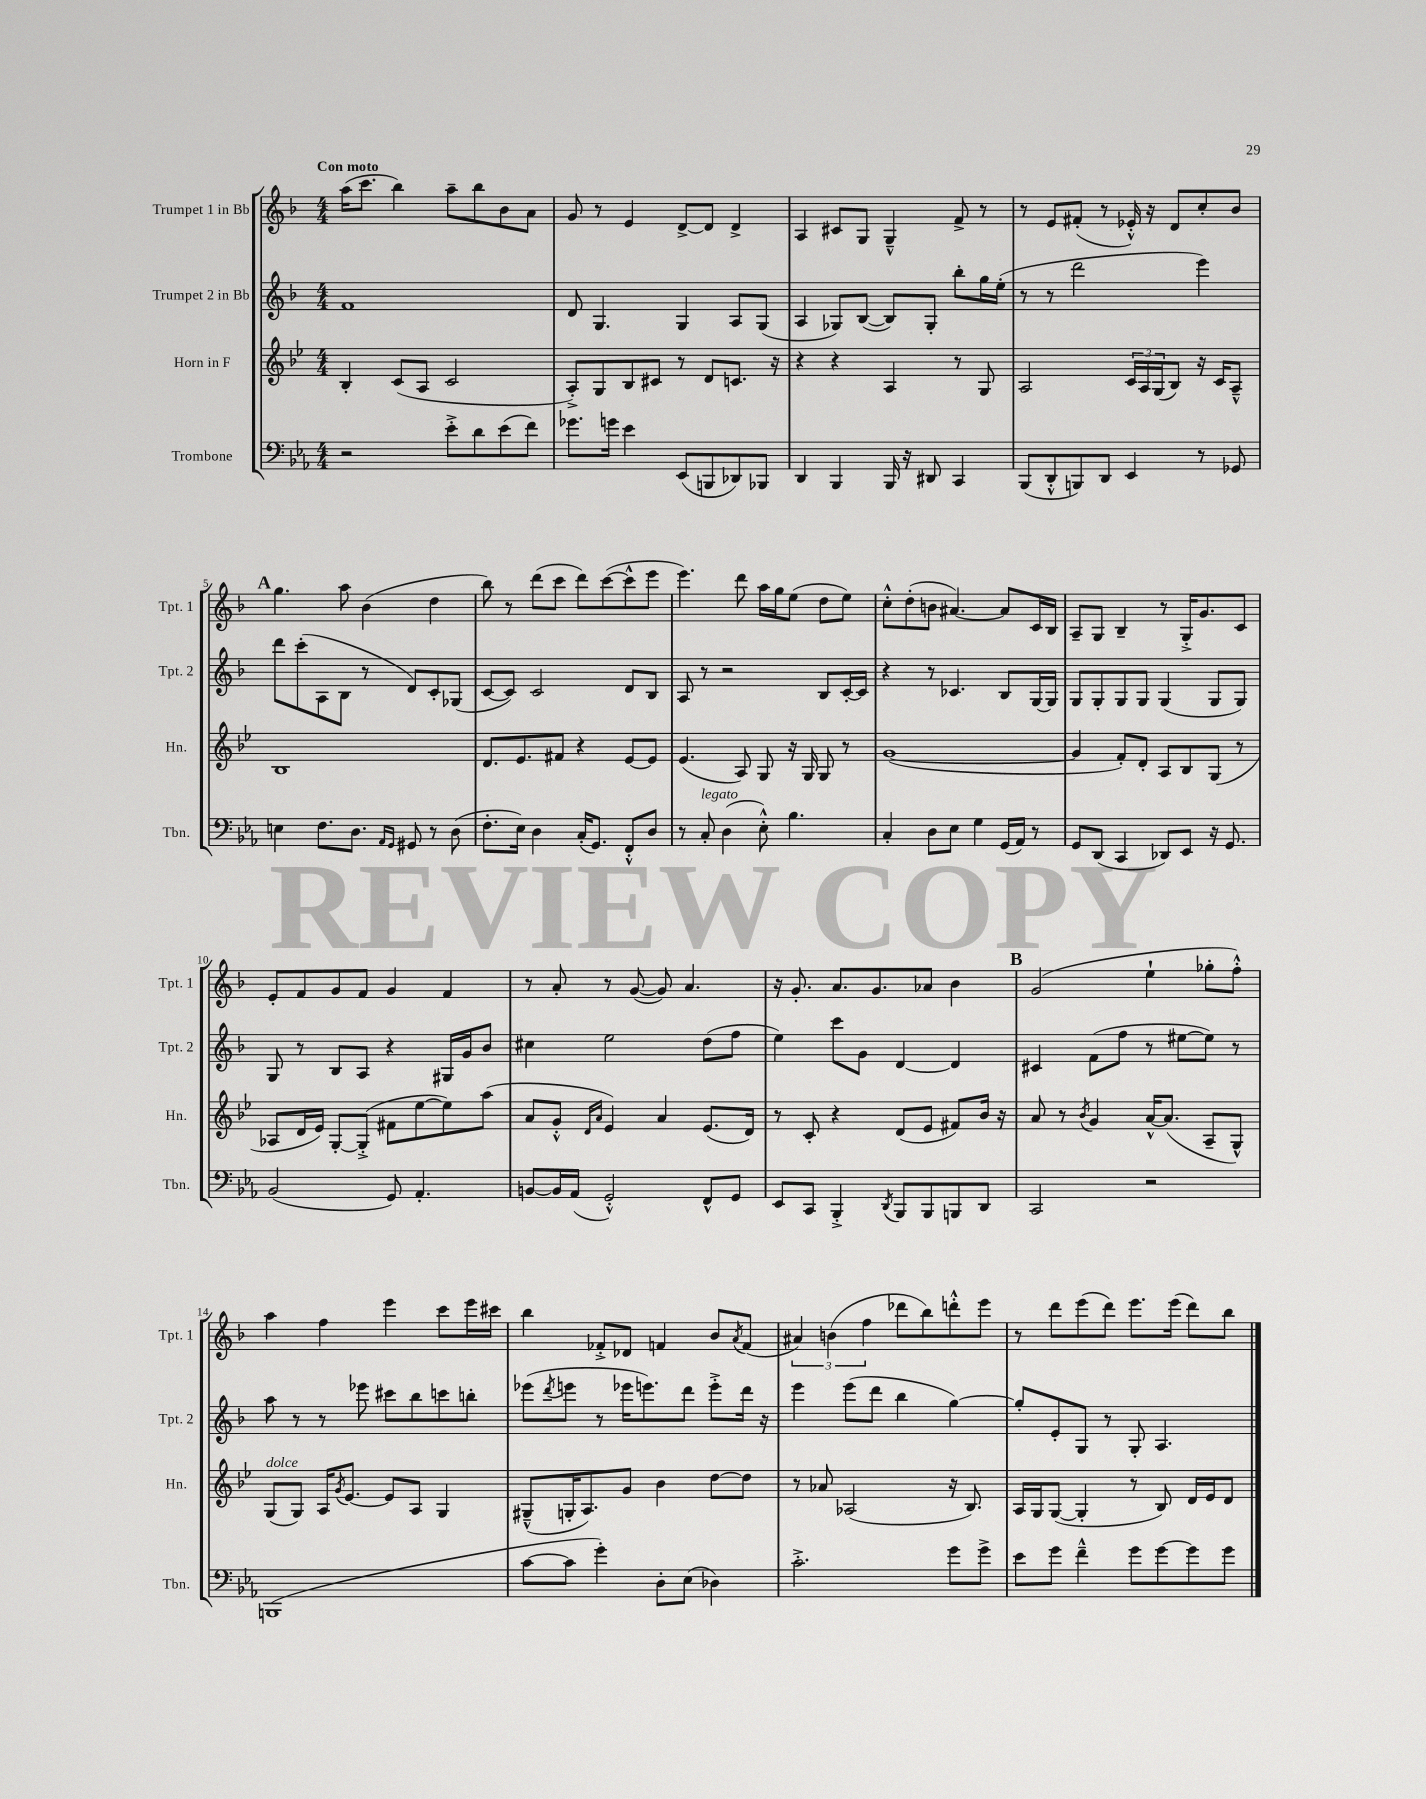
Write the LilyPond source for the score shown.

<<
\new StaffGroup <<
\new Staff = "s0" \with { instrumentName = "Trumpet 1 in Bb" shortInstrumentName = "Tpt. 1" } {
    \clef treble \key f \major \numericTimeSignature \time 4/4 \tempo "Con moto"
    a''16( c'''8. bes''4) a''8-- bes''8 bes'8 a'8 |
    g'8 r8 e'4 d'8~-> d'8 d'4-> |
    a4 cis'8 g8 g4---^ f'8-> r8 |
    r8 e'8 fis'8-.( r8 ees'16-.-^) r16 d'8 c''8-. bes'8 |
    \mark \markup { \bold "A" } g''4. a''8 bes'4( d''4 |
    bes''8) r8 d'''8( c'''8 d'''8) c'''8~( c'''8-^ e'''8 |
    e'''4.) d'''8 a''16 g''16 e''8( d''8 e''8) |
    c''8-.-^ d''8-.( b'8 ais'4.~) ais'8 c'16 bes16 |
    a8-- g8 bes4-- r8 g16-.-> g'8. c'8 |
    e'8-. f'8 g'8 f'8 g'4 f'4 |
    r8 a'8-. r8 g'8~( g'8) a'4. |
    r16 g'8.-. a'8. g'8. aes'8 bes'4 |
    \mark \markup { \bold "B" } g'2( e''4-! ges''8-. f''8-.-^) |
    a''4 f''4 e'''4 c'''8 e'''16 cis'''16 |
    bes''4 fes'8-.-> des'8 f'4 bes'8 \acciaccatura { a'8 } f'8( |
    \tuplet 3/2 { ais'4) b'4( f''4 } des'''8 bes''8) d'''8-.-^ e'''8 |
    r8 d'''8 e'''8( d'''8) e'''8. e'''16( d'''8) bes''8 \bar "|." |
}
\new Staff = "s1" \with { instrumentName = "Trumpet 2 in Bb" shortInstrumentName = "Tpt. 2" } {
    \clef treble \key f \major \numericTimeSignature \time 4/4
    f'1 |
    d'8 g4. g4 a8 g8( |
    a4 ges8) bes8~( bes8) ges8-. bes''8-. g''16 e''16-.( |
    r8 r8 d'''2 e'''4) |
    \mark \markup { \bold "A" } d'''8 c'''8-.( a8 bes8 r8 d'8) c'8-. ges8( |
    c'8~ c'8) c'2 d'8 bes8 |
    a8 r8 r2 bes8 c'16~-. c'16 |
    r4 r8 ces'4. bes8 g16~ g16 |
    g8 g8-. g8 g8 g4( g8 g8) |
    g8 r8 bes8 a8 r4 gis16 g'16 bes'8 |
    cis''4 e''2 d''8( f''8 |
    e''4) c'''8 g'8 d'4~ d'4 |
    \mark \markup { \bold "B" } cis'4 f'8( f''8 r8 eis''8~ eis''8) r8 |
    a''8 r8 r8 ees'''8 cis'''8 bes''8 c'''8 b''8-. |
    ees'''8( \acciaccatura { d'''8 } e'''8 r8 ees'''16 e'''8.) d'''8 e'''8-.-> d'''16 r16 |
    e'''4 e'''8( d'''8 bes''4 g''4~) |
    g''8-. e'8-. g8 r8 g8-. a4. \bar "|." |
}
\new Staff = "s2" \with { instrumentName = "Horn in F" shortInstrumentName = "Hn." } {
    \clef treble \key bes \major \numericTimeSignature \time 4/4
    bes4-. c'8( a8 c'2 |
    a8-.->) g8 bes8 cis'8 r8 d'8 c'8. r16 |
    r4 r4 a4 r8 g8 |
    a2 \tuplet 3/2 { c'16 a16 g16( } bes8) r16 c'16 a8---^ |
    \mark \markup { \bold "A" } bes1 |
    d'8. ees'8. fis'8 r4 ees'8~ ees'8 |
    ees'4.( a8) g8 r16 g16 g8 r8 |
    g'1~( |
    g'4 f'8-.) d'8-. a8 bes8 g8( r8 |
    aes8 d'16 ees'16) g8~-. g8-.->( fis'8 ees''8~ ees''8) a''8( |
    a'8 g'8-.-^ \grace { d'16 a'16 } ees'4) a'4 ees'8.( d'16) |
    r8 c'8-. r4 d'8( ees'8 fis'8) bes'16 r16 |
    \mark \markup { \bold "B" } a'8 r8 \acciaccatura { bes'8 } g'4 a'16~-^ a'8.( a8-- g8-^) |
    g8^\markup { \italic "dolce" }( g8) a16 \acciaccatura { g'8 } ees'8.~ ees'8 a8 g4 |
    gis8---^( g16-. a8.) g'8 bes'4 d''8~ d''8 |
    r8 aes'8 aes2( r16 bes8.) |
    a16 g16 g8~( g4-. r8 bes8) d'16 ees'16 d'8 \bar "|." |
}
\new Staff = "s3" \with { instrumentName = "Trombone" shortInstrumentName = "Tbn." } {
    \clef bass \key ees \major \numericTimeSignature \time 4/4
    r2 ees'8-.-> d'8 ees'8( f'8) |
    ges'8. g'16 ees'4 ees,8( b,,8 des,8) bes,,8 |
    d,4 bes,,4 bes,,16 r16 dis,8 c,4 |
    bes,,8( d,8-.-^ b,,8) d,8 ees,4 r8 ges,8 |
    \mark \markup { \bold "A" } e4 f8. d8. \grace { aes,16 g,16 } gis,8 r8 d8( |
    f8.-. ees16) d4 c16-.( g,8.) f,8-.-^ d8 |
    r8 c8-.^\markup { \italic "legato" } d4( ees8-.-^) bes4. |
    c4-. d8 ees8 g4 g,16( aes,16) r8 |
    g,8 d,8( c,4 des,8) ees,8 r16 g,8. |
    bes,2( g,8) aes,4.-. |
    b,8~ b,16 aes,16( g,2-.-^) f,8-^ g,8 |
    ees,8 c,8 bes,,4-.-> \acciaccatura { d,8 } bes,,8 bes,,8 b,,8 d,8 |
    \mark \markup { \bold "B" } c,2 r2 |
    b,,1( |
    c'8~ c'8 g'4-.) d8-. ees8( des4) |
    c'2.-.-> g'8 g'8-> |
    ees'8 g'8 f'4---^ g'8 g'8~ g'8 g'8 \bar "|." |
}
>>
>>
